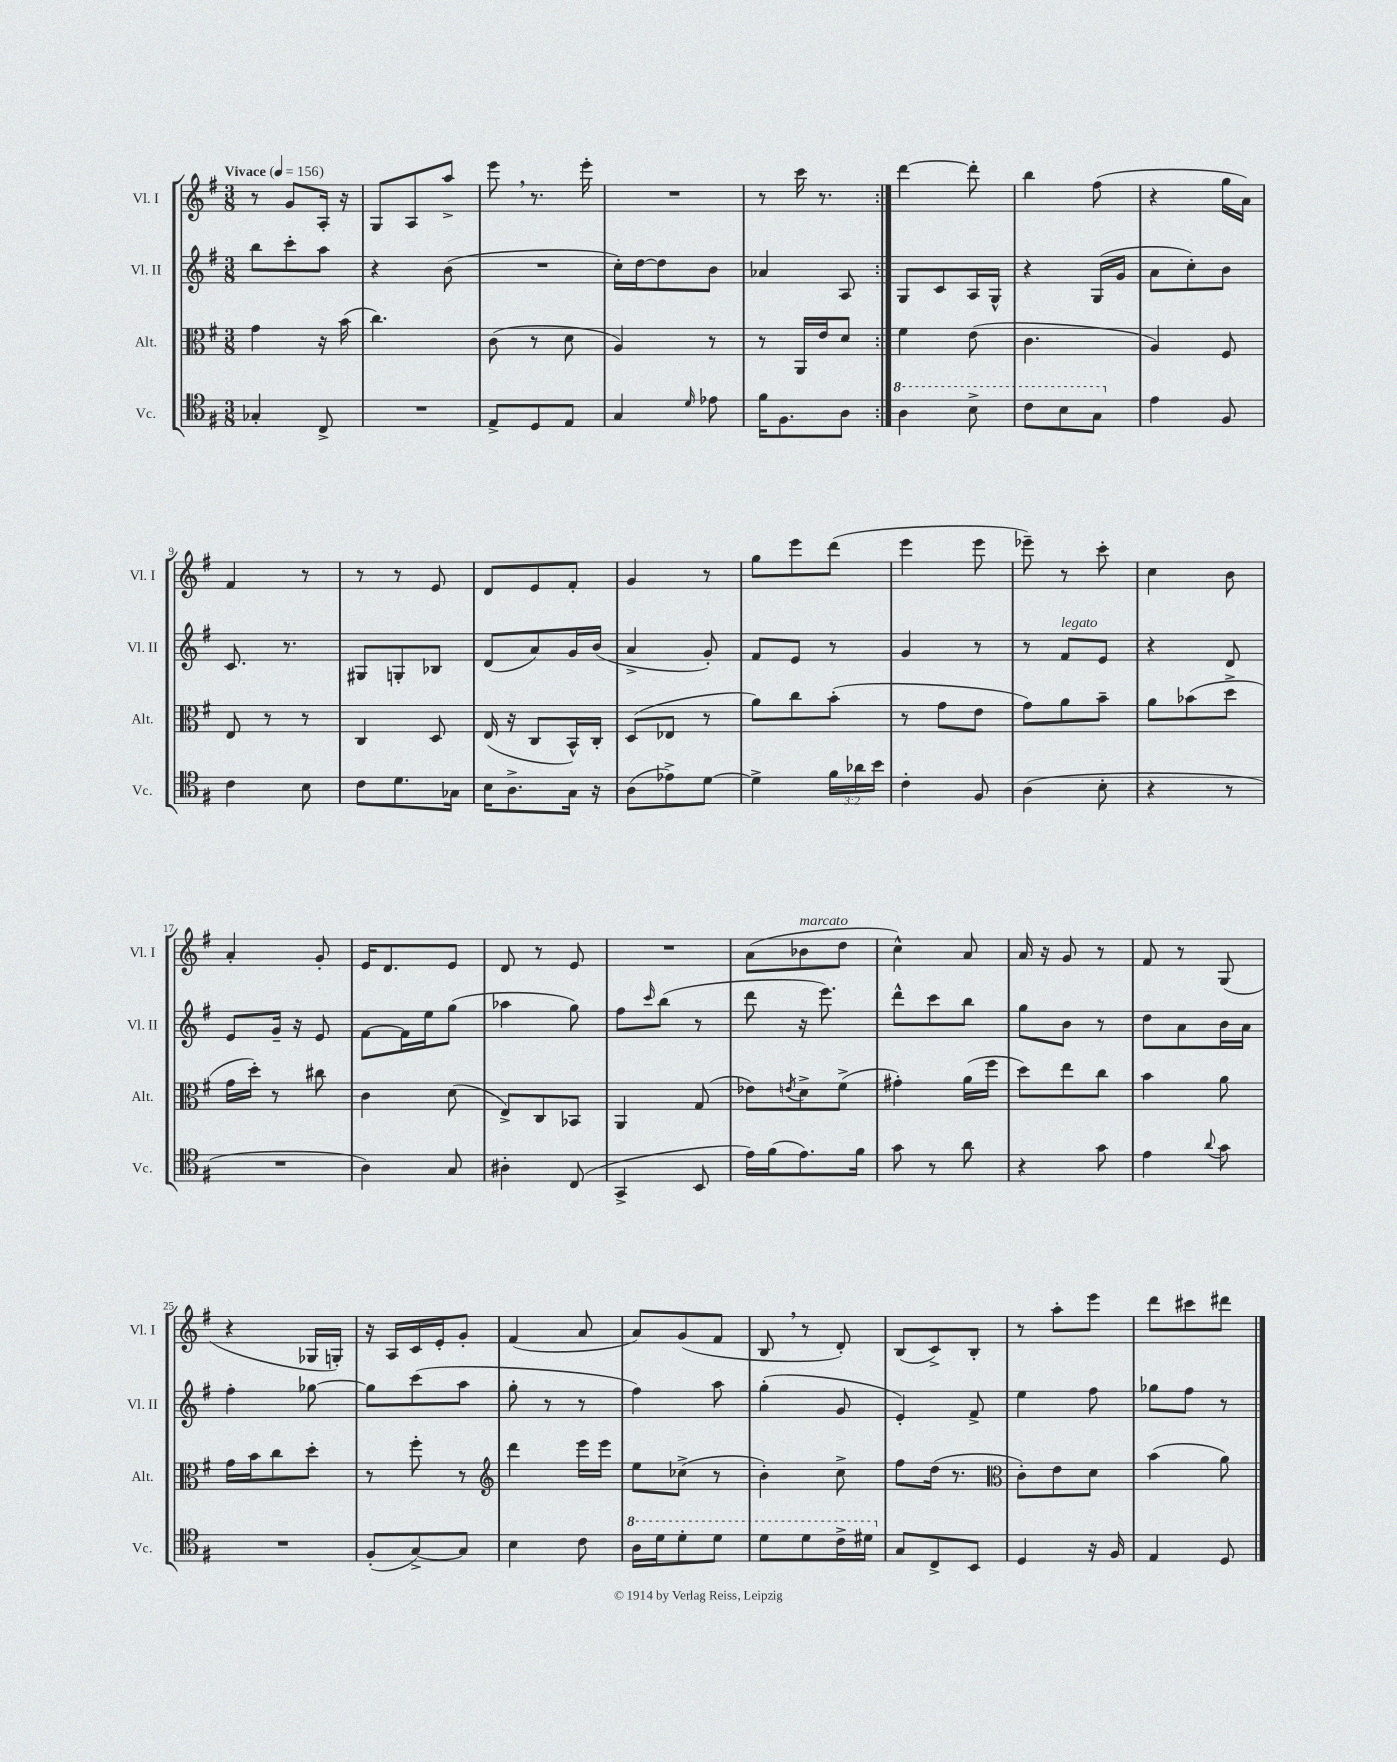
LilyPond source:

<<
\new StaffGroup <<
\new Staff = "s0" \with { instrumentName = "Vl. I" shortInstrumentName = "Vl. I" } {
    \clef treble \key g \major \numericTimeSignature \time 3/8 \tempo "Vivace" 4 = 156
    \repeat volta 2 { r8 g'8 a16-. r16 |
    g8 a8 a''8-> |
    e'''8 \breathe r8. e'''16-. |
    R4. |
    r8 c'''16 r8. | }
    d'''4~ d'''8-. |
    b''4 fis''8( |
    r4 g''16 a'16) |
    fis'4 r8 |
    r8 r8 e'8 |
    d'8 e'8 fis'8-. |
    g'4 r8 |
    g''8 e'''8 d'''8( |
    e'''4 e'''8 |
    ees'''8--) r8 c'''8-. |
    c''4 b'8 |
    a'4-. g'8-. |
    e'16 d'8. e'8 |
    d'8 r8 e'8 |
    R4. |
    a'8( bes'8^\markup { \italic "marcato" } d''8 |
    c''4-^) a'8 |
    a'16 r16 g'8 r8 |
    fis'8 r8 g8( |
    r4 ges16 g16-.) |
    r16 a16 c'16 e'16-. g'8-. |
    fis'4( a'8 |
    a'8) g'8( fis'8 |
    b8 \breathe r8 d'8-.) |
    b8( c'8->) b8-. |
    r8 a''8-. e'''8 |
    d'''8 cis'''8 dis'''8 \bar "|." |
}
\new Staff = "s1" \with { instrumentName = "Vl. II" shortInstrumentName = "Vl. II" } {
    \clef treble \key g \major \numericTimeSignature \time 3/8
    \repeat volta 2 { b''8 c'''8-. a''8 |
    r4 b'8( |
    R4. |
    c''16-.) d''16~ d''8 b'8 |
    aes'4 a8 | }
    g8 c'8 a16 g16-^ |
    r4 g16( g'16 |
    a'8 c''8-.) b'8 |
    c'8. r8. |
    gis8 g8-. bes8 |
    d'8( a'8) g'16 b'16( |
    a'4-> g'8-.) |
    fis'8 e'8 r8 |
    g'4 r8 |
    r8 fis'8^\markup { \italic "legato" } e'8 |
    r4 d'8 |
    e'8 g'16-- r16 e'8 |
    fis'8~ fis'16 e''16 g''8( |
    aes''4 g''8) |
    fis''8 \grace { c'''16 } b''8( r8 |
    d'''8 r16 e'''8.) |
    d'''8-^ c'''8 b''8 |
    g''8 b'8 r8 |
    d''8 a'8 b'16 a'16 |
    fis''4-. ges''8~ |
    ges''8 c'''8( a''8 |
    g''8-. r8 r8 |
    fis''4) a''8 |
    g''4-.( g'8 |
    e'4-.) fis'8-> |
    e''4 fis''8 |
    ges''8 fis''8 r8 \bar "|." |
}
\new Staff = "s2" \with { instrumentName = "Alt." shortInstrumentName = "Alt." } {
    \clef alto \key g \major \numericTimeSignature \time 3/8
    \repeat volta 2 { g'4 r16 b'16( |
    c''4.) |
    c'8( r8 d'8 |
    a4) r8 |
    r8 a,16 e'16 d'8 | }
    fis'4 e'8( |
    c'4. |
    a4) fis8 |
    e8 r8 r8 |
    c4 d8 |
    e16( r16 c8 b,16-^) c16-. |
    d8( ees8 r8 |
    a'8) c''8 b'8-.( |
    r8 g'8 e'8 |
    g'8) a'8 b'8-- |
    a'8 bes'8( d''8-> |
    g'16 d''16-.) r8 cis''8 |
    c'4 d'8( |
    e8->) c8 bes,8 |
    a,4 g8( |
    ees'8) \acciaccatura { e'8 } d'8-> fis'8->( |
    gis'4-.) a'16( fis''16 |
    d''8) e''8 c''8 |
    b'4 a'8 |
    g'16 b'16 c''8 d''8-. |
    r8 fis''8-. r8 |
    \clef treble d'''4 e'''16 e'''16 |
    e''8 ces''8->( r8 |
    b'4-.) c''8-> |
    fis''8 d''16( r8. |
    \clef alto c'8-.) e'8 d'8 |
    b'4( a'8) \bar "|." |
}
\new Staff = "s3" \with { instrumentName = "Vc." shortInstrumentName = "Vc." } {
    \clef tenor \key g \major \numericTimeSignature \time 3/8 \override Staff.TupletNumber.text = #tuplet-number::calc-fraction-text
    \repeat volta 2 { ges4-. c8-> |
    R4. |
    e8-> d8 e8 |
    g4 \grace { d'16 } ees'8 |
    fis'16 fis8. a8 | }
    \ottava #1 a'4 b'8-> |
    c''8 b'8 g'8 \ottava #0 |
    e'4 fis8 |
    c'4 b8 |
    c'8 d'8. ges16 |
    b16 a8.-> g16 r16 |
    a8( ees'8->) d'8~ |
    d'4-> \tuplet 3/2 { fis'16 aes'16 b'16 } |
    c'4-. fis8 |
    a4( b8-. |
    r4 r8 |
    R4. |
    a4) g8 |
    ais4-. c8( |
    g,4-> b,8 |
    e'16) fis'16( e'8.) fis'16 |
    g'8 r8 a'8 |
    r4 g'8 |
    e'4 \appoggiatura { a'8 } g'8 |
    R4. |
    fis8-.( g8~->) g8 |
    b4 c'8 |
    \ottava #1 a'16 d''16 d''8-. d''8 |
    d''8 d''8 c''16-> dis''16 \ottava #0 |
    g8 c8-> b,8 |
    d4 r16 fis16 |
    e4 d8 \bar "|." |
}
>>
>>
